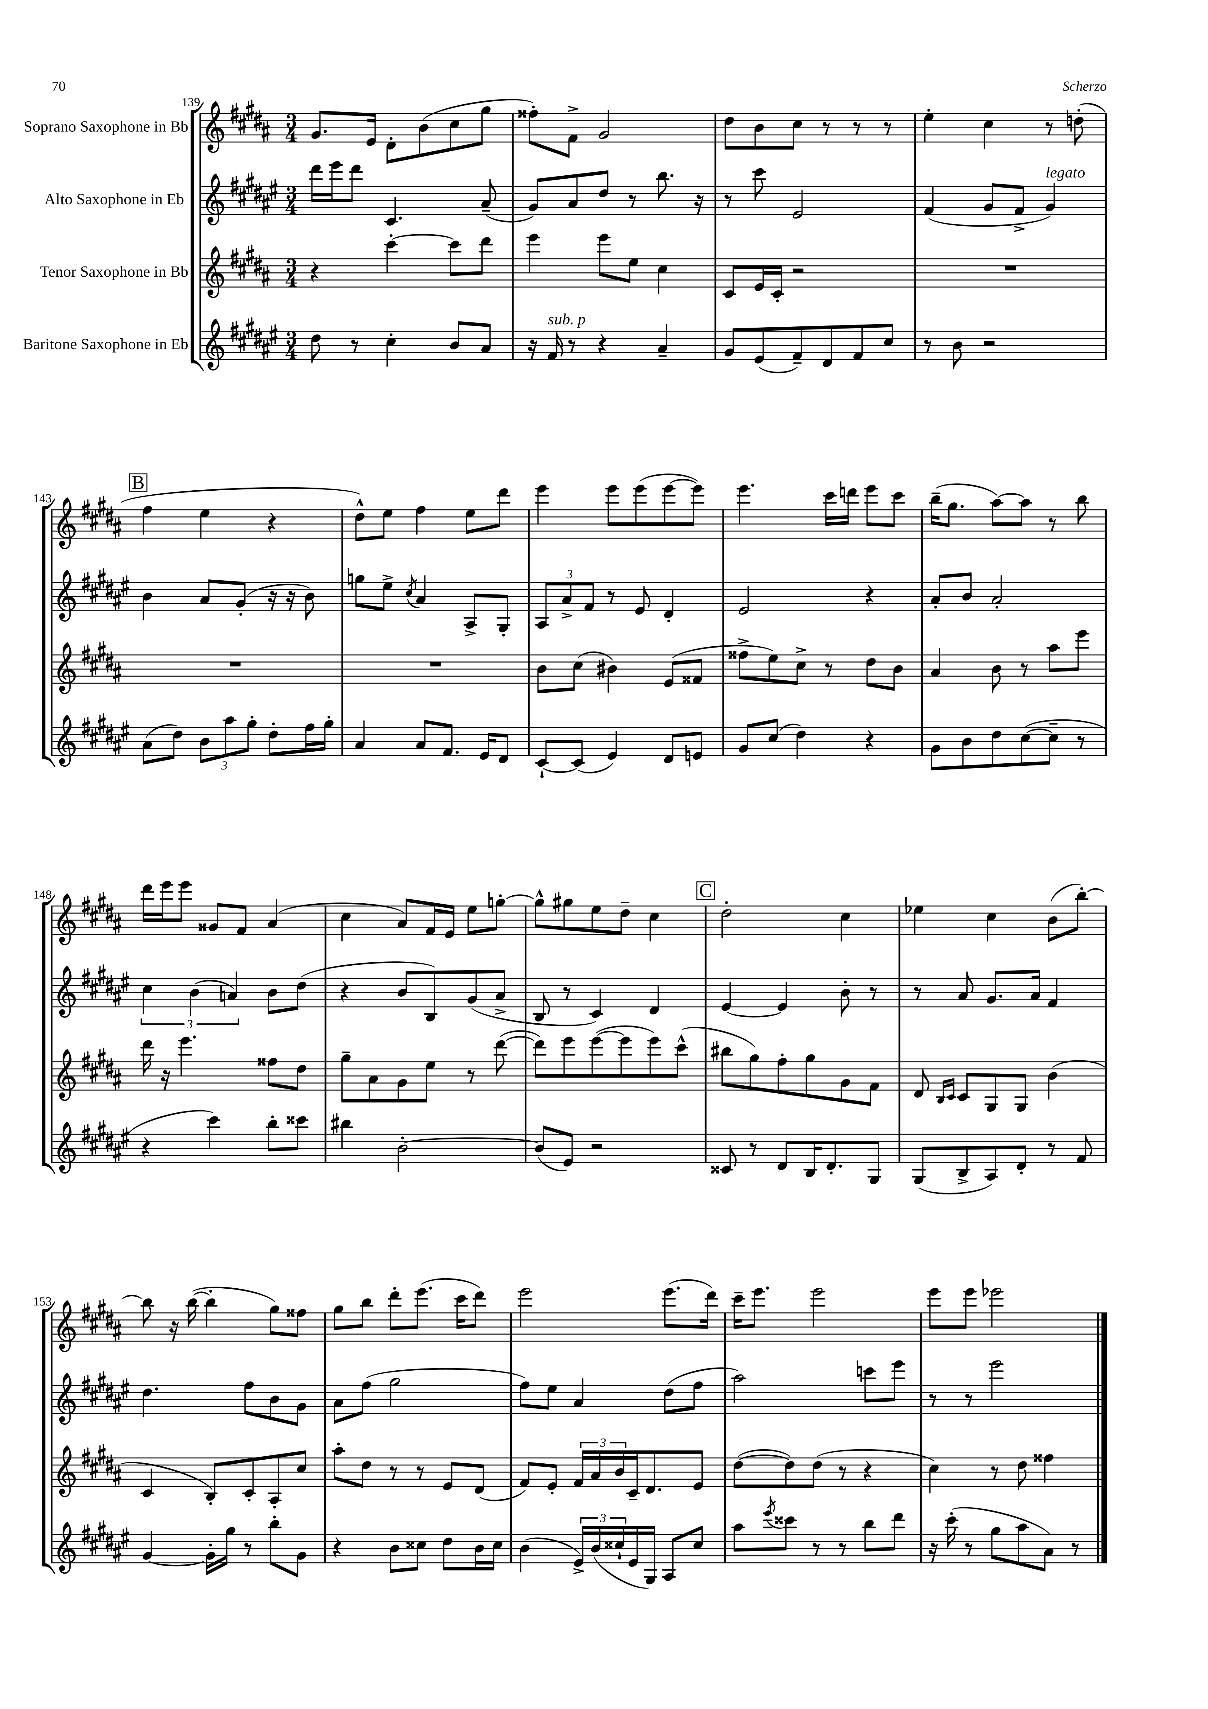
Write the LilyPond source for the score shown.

<<
\new StaffGroup <<
\new Staff = "s0" \with { instrumentName = "Soprano Saxophone in Bb" } {
    \clef treble \key b \major \numericTimeSignature \time 3/4
    gis'8. e'16 dis'8-. b'8( cis''8 gis''8 |
    fisis''8-.) fis'8-> gis'2 |
    dis''8 b'8 cis''8 r8 r8 r8 |
    e''4-. cis''4 r8 d''8-.( |
    \mark \markup { \box "B" } fis''4 e''4 r4 |
    dis''8-^) e''8 fis''4 e''8 dis'''8 |
    e'''4 e'''8 e'''8( e'''8~ e'''8) |
    e'''4. cis'''16 d'''16 e'''8 cis'''8 |
    b''16--( gis''8. ais''8~) ais''8 r8 b''8 |
    dis'''16 e'''16 e'''8 gisis'8 fis'8 ais'4( |
    cis''4 ais'8) fis'16 e'16 e''8 g''8~-. |
    g''8-^ gis''8 e''8 dis''8-- cis''4 |
    \mark \markup { \box "C" } dis''2-. cis''4 |
    ees''4 cis''4 b'8( b''8~-.) |
    b''8 r16 b''16~( b''4-. gis''8) fisis''8 |
    gis''8 b''8 dis'''8-. e'''8.( cis'''16 dis'''8) |
    e'''2 e'''8.( dis'''16) |
    cis'''16-- e'''8. e'''2 |
    e'''8 e'''8 ees'''2 \bar "|." |
}
\new Staff = "s1" \with { instrumentName = "Alto Saxophone in Eb" } {
    \clef treble \key fis \major \numericTimeSignature \time 3/4
    dis'''16 eis'''16 dis'''8 cis'4. ais'8--( |
    gis'8) ais'8 dis''8 r8 b''8. r16 |
    r8 cis'''8 eis'2 |
    fis'4( gis'8 fis'8-> gis'4^\markup { \italic "legato" }) |
    \mark \markup { \box "B" } b'4 ais'8 gis'8-.( r16 r16 b'8) |
    g''8 eis''8-> \acciaccatura { cis''8 } ais'4 ais8-> gis8-. |
    \tuplet 3/2 { ais8 ais'8-> fis'8 } r8 eis'8 dis'4-. |
    eis'2 r4 |
    ais'8-. b'8 ais'2-. |
    \tuplet 3/2 { cis''4 b'4( a'4) } b'8 dis''8( |
    r4 b'8 b8) gis'8( ais'8-> |
    b8 r8 cis'4) dis'4 |
    \mark \markup { \box "C" } eis'4~ eis'4 b'8-. r8 |
    r8 ais'8 gis'8. ais'16 fis'4 |
    dis''4. fis''8 b'8 gis'8 |
    ais'8 fis''8( gis''2 |
    fis''8) eis''8 ais'4 dis''8( fis''8 |
    ais''2) c'''8 eis'''8 |
    r8 r8 eis'''2 \bar "|." |
}
\new Staff = "s2" \with { instrumentName = "Tenor Saxophone in Bb" } {
    \clef treble \key b \major \numericTimeSignature \time 3/4
    r4 cis'''4~-. cis'''8 dis'''8 |
    e'''4 e'''8 e''8 cis''4 |
    cis'8 e'16 cis'16-. r2 |
    R2. |
    \mark \markup { \box "B" } R2. |
    R2. |
    b'8 cis''8( bis'4) e'8( fisis'8 |
    fisis''8-> e''8) cis''8-> r8 dis''8 b'8 |
    ais'4 b'8 r8 ais''8 e'''8 |
    dis'''16 r16 e'''4. fisis''8 dis''8 |
    gis''8-- ais'8 gis'8 e''8 r8 dis'''8~( |
    dis'''8) e'''8 e'''8~( e'''8 e'''8) cis'''8-^( |
    \mark \markup { \box "C" } bis''8 gis''8) fis''8-. gis''8 gis'8 fis'8 |
    dis'8 \grace { b16 cis'16 } cis'8 gis8 gis8 b'4( |
    cis'4 b8-.) cis'8-. ais8-. cis''8 |
    ais''8-. dis''8 r8 r8 e'8 dis'8( |
    fis'8) e'8-. \tuplet 3/2 { fis'16 ais'16 b'16 } cis'16-- dis'8. e'8 |
    dis''8~( dis''8) dis''8( r8 r4 |
    cis''4) r8 dis''8 fisis''4 \bar "|." |
}
\new Staff = "s3" \with { instrumentName = "Baritone Saxophone in Eb" } {
    \clef treble \key fis \major \numericTimeSignature \time 3/4
    dis''8 r8 cis''4-. b'8 ais'8 |
    r16 fis'16^\markup { \italic "sub. p" } r8 r4 ais'4-- |
    gis'8 eis'8( fis'8--) dis'8 fis'8 cis''8 |
    r8 b'8 r2 |
    \mark \markup { \box "B" } ais'8( dis''8) \tuplet 3/2 { b'8 ais''8 gis''8-. } dis''8-. fis''16 gis''16-. |
    ais'4 ais'8 fis'8. eis'16 dis'8 |
    cis'8~-! cis'8( eis'4) dis'8 e'8 |
    gis'8 cis''8( dis''4) r4 |
    gis'8 b'8 dis''8 cis''8~( cis''8-- r8 |
    r4 cis'''4) b''8-. cisis'''8 |
    bis''4 b'2~-. |
    b'8( eis'8) r2 |
    \mark \markup { \box "C" } cisis'8 r8 dis'8 b16 dis'8.-. gis8 |
    gis8( b8-> ais8) dis'8-. r8 fis'8 |
    gis'4~ gis'16-. gis''16 r8 b''8-. gis'8 |
    r4 b'8 cisis''8 dis''8 b'16 cisis''16 |
    b'4( \tuplet 3/2 { eis'16->) b'16( cisis''16-! } eis'16 gis16) ais8 cisis''8 |
    ais''8 \acciaccatura { eis'''8 } cisis'''8 r8 r8 b''8 dis'''8 |
    r16 cis'''16-.( r8 gis''8 ais''8 ais'8) r8 \bar "|." |
}
>>
>>
\layout { \context { \Score currentBarNumber = #139 } }
